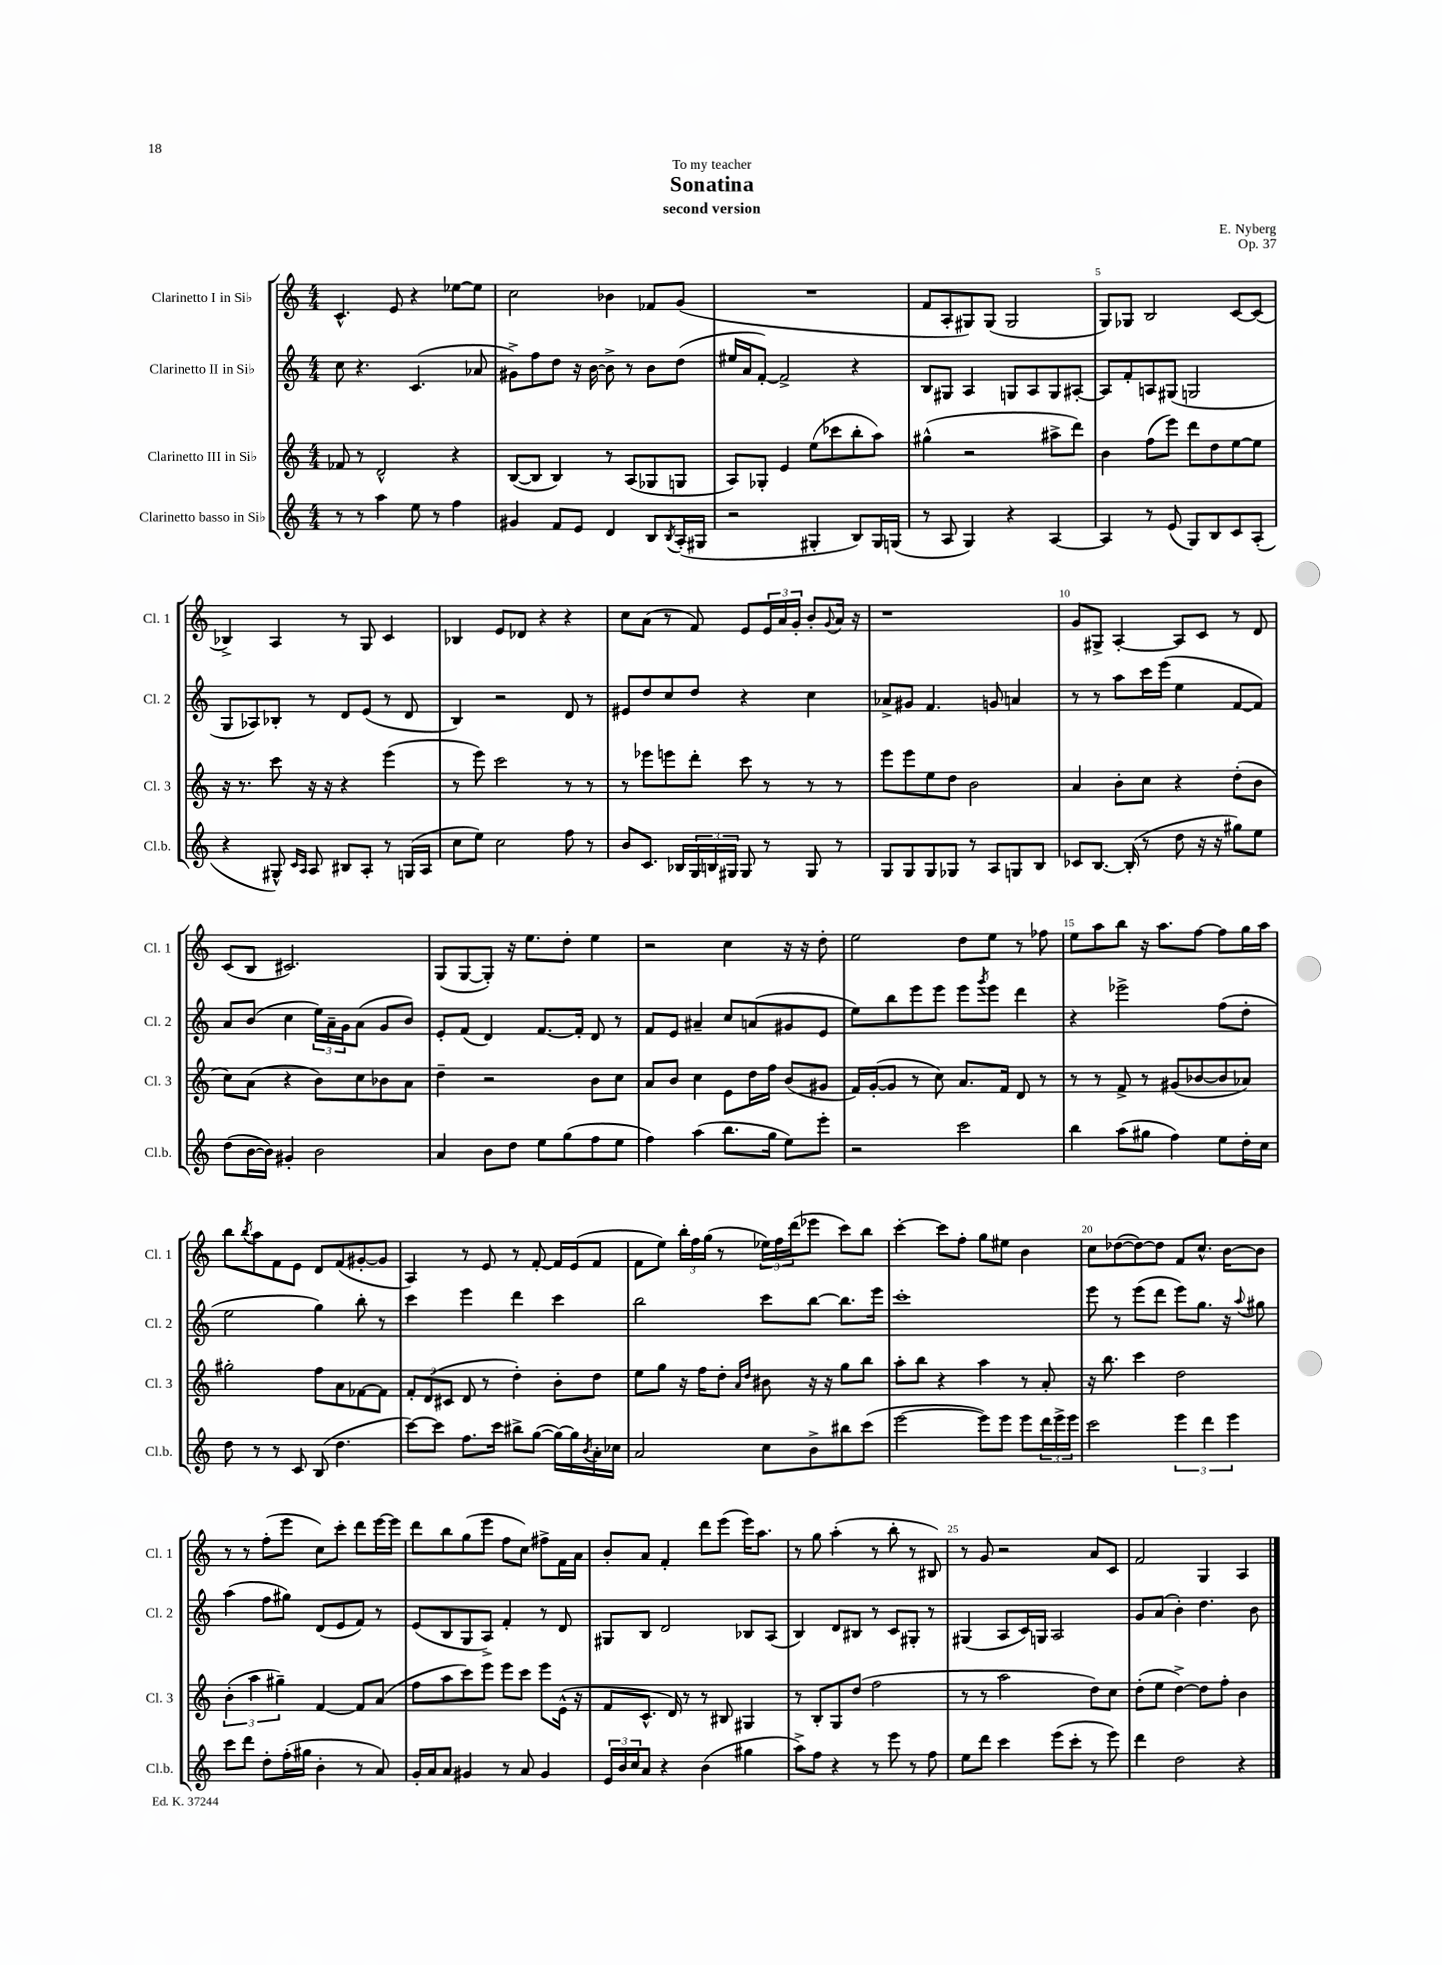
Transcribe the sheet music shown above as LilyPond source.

\header { title = "Sonatina" composer = "E. Nyberg" subtitle = "second version" dedication = "To my teacher" opus = "Op. 37" }
<<
\new StaffGroup <<
\new Staff = "s0" \with { instrumentName = "Clarinetto I in Sib" shortInstrumentName = "Cl. 1" } {
    \clef treble \key c \major \numericTimeSignature \time 4/4
    c'4.-^ e'8 r4 ees''8~ ees''8 |
    c''2 bes'4 fes'8 g'8( |
    R1 |
    f'8 a8-. gis8) gis8( gis2 |
    g8) ges8 b2 c'8~ c'8( |
    bes4->) a4 r8 g8 c'4 |
    bes4 e'8 des'8 r4 r4 |
    c''8 a'8( r8 f'8) e'8 \tuplet 3/2 { e'16 a'16 g'16-. } b'8-. \appoggiatura { g'8 } a'16 r16 |
    r1 |
    g'8 gis8-> a4~-. a8 c'8 r8 d'8 |
    c'8( b8 cis'2.) |
    g8( g8~ g8-.) r16 e''8. d''8-. e''4 |
    r2 c''4 r16 r16 d''8-. |
    e''2 d''8 e''8 r8 fes''8 |
    e''8 a''8 b''8 r16 a''8. f''8~ f''8 g''16 a''16 |
    b''8 \acciaccatura { b''8 } a''8 f'8 e'8 d'8 f'8( gis'8~-. gis'8 |
    a4) r8 e'8 r8 f'8~-. f'16 e'16( f'8 |
    f'8 e''8) \tuplet 3/2 { b''16-. f''16 g''16( } r8 \tuplet 3/2 { ees''16) f''16 d'''16( } ees'''8 c'''8) b''8 |
    c'''4~-. c'''8 f''8-. g''8 eis''8 b'4 |
    c''8 des''8~( des''8~) des''8 f'8 c''8.-^ b'16~ b'8 |
    r8 r8 f''8-.( e'''8 c''8) c'''8-. d'''8 e'''16~ e'''16 |
    d'''8 b''8 g''8( e'''8 f''8 c''8) fis''8-> f'16 a'16 |
    b'8-. a'8 f'4-. d'''8 e'''8( e'''16) a''8. |
    r8 g''8 a''4-.( r8 b''8-. r8 bis8) |
    r8 g'8 r2 a'8 c'8 |
    f'2 g4 a4 \bar "|." |
}
\new Staff = "s1" \with { instrumentName = "Clarinetto II in Sib" shortInstrumentName = "Cl. 2" } {
    \clef treble \key c \major \numericTimeSignature \time 4/4
    c''8 r4. c'4.( aes'8 |
    gis'8->) f''8 d''8 r16 b'16~ b'8-> r8 b'8 d''8( |
    eis''16 a'16 f'8~-.) f'2-> r4 |
    b8 gis8 a4 g8 a8 g8 ais8~-. |
    ais8 f'8-. a8 gis8( g2 |
    g8 aes8) bes8-. r8 d'8 e'8( r8 d'8 |
    b4) r2 d'8 r8 |
    eis'8 d''8 c''8 d''8 r4 c''4 |
    aes'8-> gis'8 f'4. g'8 a'4 |
    r8 r8 a''8 c'''16 e'''16( e''4 f'8~ f'8) |
    a'8 b'8( c''4 \tuplet 3/2 { e''16) a'16-- g'16 } a'8( g'8 b'8) |
    e'8-. f'8( d'4) f'8.~ f'16-. d'8 r8 |
    f'8 e'8 ais'4-- c''8 a'8( gis'8 e'8 |
    e''8) b''8 e'''8 e'''8 e'''8 \acciaccatura { g'''8 } e'''8 d'''4 |
    r4 ees'''2-> f''8( d''8-. |
    e''2 g''4) b''8-. r8 |
    c'''4 e'''4 d'''4 c'''4 |
    b''2 c'''8 b''8~ b''8. e'''16 |
    c'''1-. |
    e'''8 r8 e'''8( d'''8 e'''8) g''8. r16 \appoggiatura { a''8 } gis''8 |
    a''4( f''8 gis''8) d'8( e'8 f'8) r8 |
    e'8( b8 g8 a8->) f'4-. r8 d'8 |
    gis8 b8 d'2 bes8 a8( |
    b4) d'8 bis8 r8 c'8 gis8-. r8 |
    gis4( a8 c'16) g16 a2 |
    g'8 a'8( b'4-.) d''4. b'8 \bar "|." |
}
\new Staff = "s2" \with { instrumentName = "Clarinetto III in Sib" shortInstrumentName = "Cl. 3" } {
    \clef treble \key c \major \numericTimeSignature \time 4/4
    fes'8 r8 d'2-^ r4 |
    b8~( b8 b4) r8 a8( ges8 g8 |
    a8) ges8-. e'4 e''8( ces'''8 b''8-. a''8) |
    gis''4-^( r2 ais''8-> d'''8) |
    b'4 f''8( e'''8) d'''8 d''8 e''8~ e''8 |
    r16 r8. c'''8 r16 r16 r4 e'''4( |
    r8 e'''8) c'''2 r8 r8 |
    r8 ees'''8 e'''8 d'''8-. c'''8 r8 r8 r8 |
    e'''8 e'''8 e''8 d''8 b'2 |
    a'4 b'8-. c''8 r4 d''8-.( b'8 |
    c''8) a'8( r4 b'8) c''8 bes'8 a'8 |
    d''4-- r2 b'8 c''8 |
    a'8 b'8 c''4 e'8 d''16 f''16 b'8( gis'8 |
    f'16) g'16~-.( g'8 r8 c''8) a'8. f'16 d'8 r8 |
    r8 r8 f'8-> r8 gis'8( bes'8~ bes'8 aes'8) |
    gis''2-. f''8 a'8 fes'8~ fes'8 |
    \tuplet 3/2 { f'8-. d'8( cis'8 } d'8 r8 d''4-.) b'8-. d''8 |
    e''8 g''8 r16 f''16 d''8-. \grace { a'16 d''16 } bis'8 r16 r16 g''8 b''8 |
    a''8-. b''8 r4 a''4 r8 a'8-. |
    r16 b''8. c'''4 d''2 |
    \tuplet 3/2 { b'4-.( a''4 gis''4--) } f'4~ f'8 a'8( |
    f''8 a''8 c'''8) e'''8 e'''8 c'''8 e'''8 e'16-^( r16 |
    f'8 c'8.-^ d'16) r8 r8 bis8 gis4 |
    r8 b8-. g8 d''8( f''2 |
    r8 r8 a''2 d''8) c''8 |
    d''8-.( e''8 d''4~->) d''8 f''8-. b'4 \bar "|." |
}
\new Staff = "s3" \with { instrumentName = "Clarinetto basso in Sib" shortInstrumentName = "Cl.b." } {
    \clef treble \key c \major \numericTimeSignature \time 4/4
    r8 r8 a''4 e''8 r8 f''4 |
    gis'4 f'8 e'8 d'4 b8 \acciaccatura { b8 } a16-.( gis16 |
    r2 gis4-. b8) gis16 g16( |
    r8 a8 g4) r4 a4~ |
    a4 r8 e'8( g8) b8 c'8 a8-.( |
    r4 gis8-^) \grace { c'16 a16 } a8 bis8 a8-. r8 g16( a16 |
    c''8 e''8) c''2 f''8 r8 |
    b'8 c'8. bes16 \tuplet 3/2 { g16 b16 gis16 } gis8 r8 gis8 r8 |
    g8 g8 g8 ges8 r8 a8 g8 b8 |
    ces'8 b8.~ b16-.( r8 d''8 r16 r16 gis''8) e''8 |
    d''8( b'16~ b'16) gis'4-. b'2 |
    a'4 b'8 d''8 e''8 g''8( f''8 e''8 |
    f''4) a''4( b''8. g''16 e''8) e'''8-. |
    r2 c'''2 |
    b''4 a''8( gis''8 f''4) e''8 d''16-. c''16 |
    d''8 r8 r8 c'8 b8( d''4. |
    c'''8~) c'''8 f''8. c'''16 bis''8-> g''8~( g''16~) g''16 \acciaccatura { b'8 } a'16-. ces''16 |
    a'2 c''8 b'8-> bis''8 c'''8( |
    e'''2~ e'''8) e'''8 e'''8 \tuplet 3/2 { d'''16 e'''16-> e'''16 } |
    c'''2 \tuplet 3/2 { e'''4 d'''4 e'''4 } |
    c'''8 d'''8 d''8-. f''16-.( gis''16 b'4-. r8 a'8) |
    g'16-. a'16 a'8 gis'4 r8 a'8 gis'4 |
    \tuplet 3/2 { e'16 b'16 c''16 } a'8 r4 b'4( gis''4 |
    a''8->) f''8 r4 r8 e'''8 r8 f''8 |
    e''8 d'''8 c'''4 e'''8( c'''8-. r8 e'''8) |
    d'''4 d''2 r4 \bar "|." |
}
>>
>>
\layout { \context { \Score \override BarNumber.break-visibility = ##(#f #t #t) barNumberVisibility = #(every-nth-bar-number-visible 5) } }
